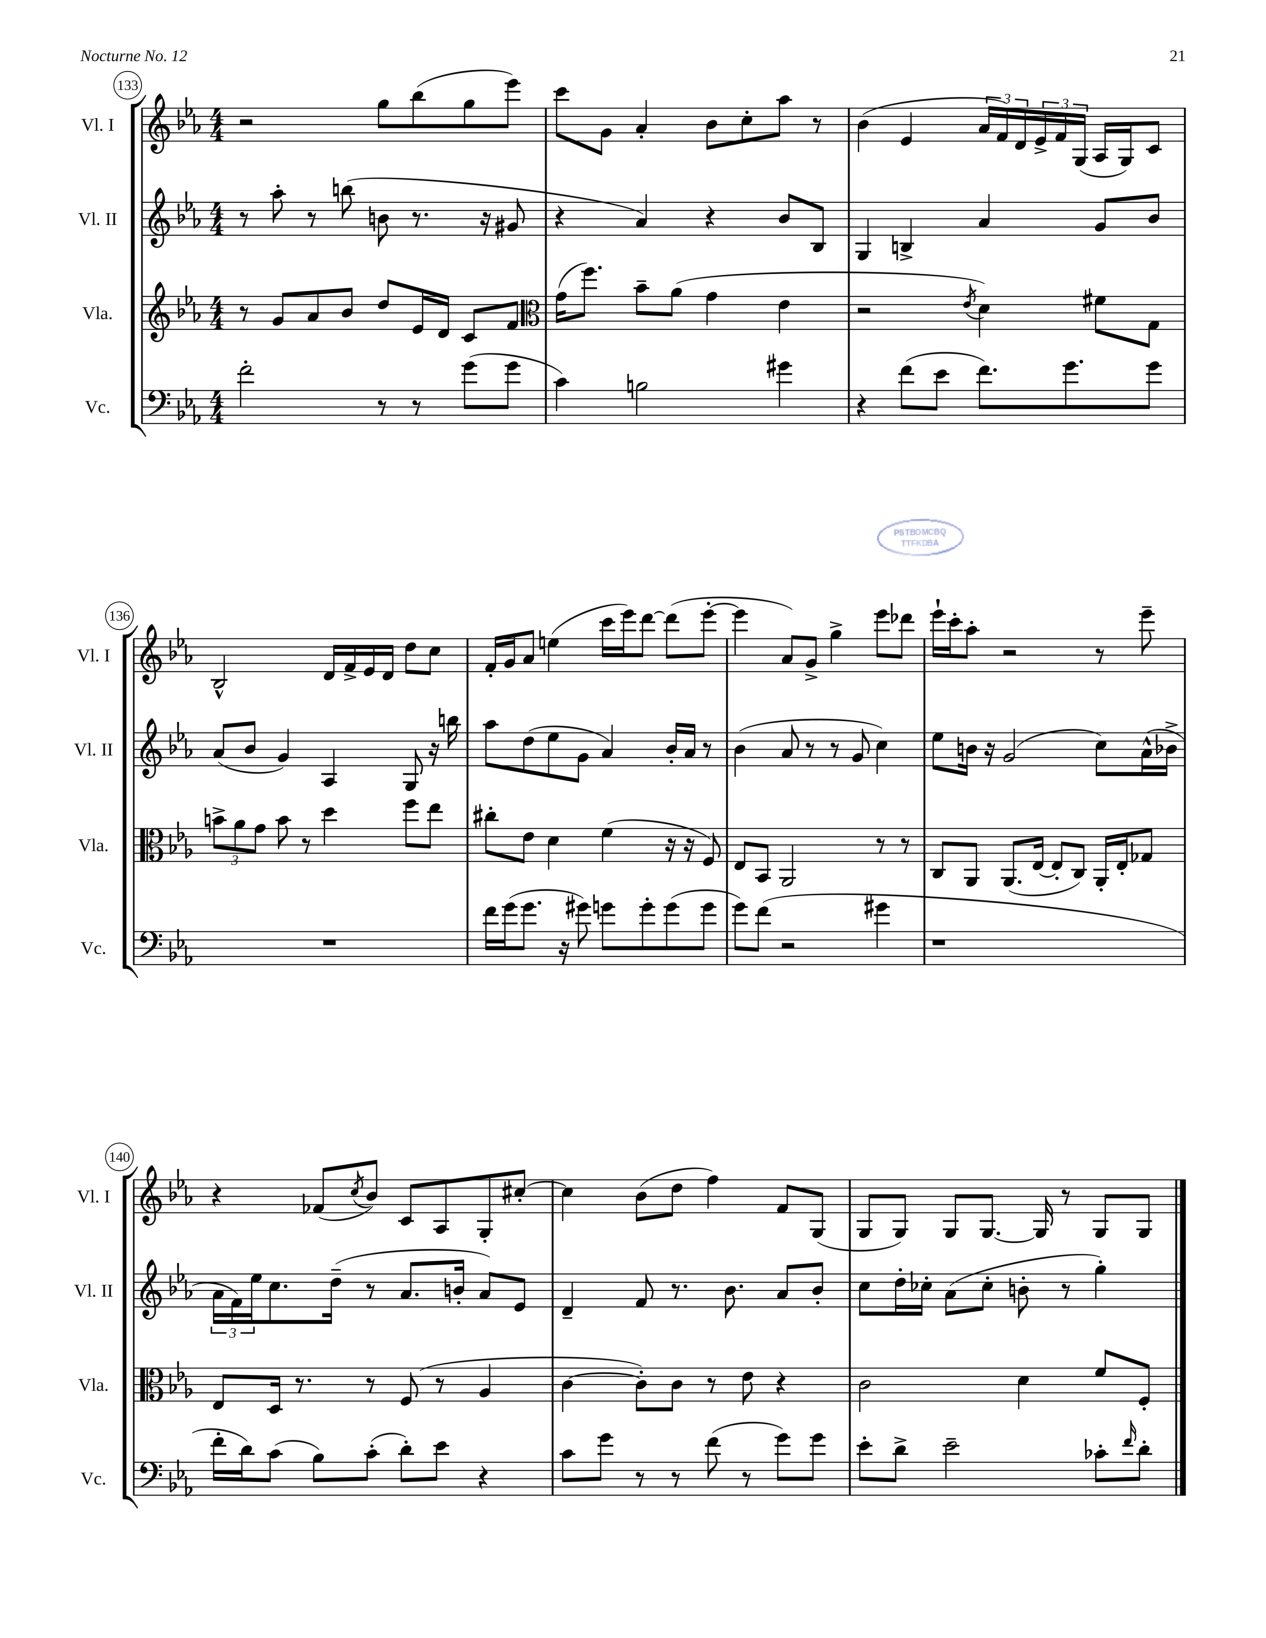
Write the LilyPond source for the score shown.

<<
\new StaffGroup <<
\new Staff = "s0" \with { instrumentName = "Vl. I" shortInstrumentName = "Vl. I" } {
    \clef treble \key ees \major \numericTimeSignature \time 4/4
    r2 g''8 bes''8( g''8 ees'''8) |
    c'''8 g'8 aes'4-. bes'8 c''8-. aes''8 r8 |
    bes'4( ees'4 \tuplet 3/2 { aes'16 f'16) d'16 } \tuplet 3/2 { ees'16-> f'16 g16( } aes16 g16) c'8 |
    bes2-^ d'16 f'16-> ees'16 d'16 d''8 c''8 |
    f'16-. g'16 aes'8 e''4( c'''16 ees'''16) d'''8~ d'''8( ees'''8~-. |
    ees'''4 aes'8) g'8-> g''4-> ees'''8 des'''8 |
    ees'''16-! c'''16-. aes''8-. r2 r8 ees'''8-- |
    r4 fes'8( \acciaccatura { c''8 } bes'8) c'8 aes8 g8-. cis''8~-. |
    cis''4 bes'8( d''8 f''4) f'8 g8( |
    g8 g8) g8 g8.~ g16 r8 g8 g8 \bar "|." |
}
\new Staff = "s1" \with { instrumentName = "Vl. II" shortInstrumentName = "Vl. II" } {
    \clef treble \key ees \major \numericTimeSignature \time 4/4
    r8 aes''8-. r8 b''8( b'8 r8. r16 gis'8 |
    r4 aes'4) r4 bes'8 bes8 |
    g4 b4-> aes'4 g'8 bes'8 |
    aes'8( bes'8 g'4) aes4 g8 r16 b''16 |
    aes''8 d''8( ees''8 g'8 aes'4) bes'16-. aes'16 r8 |
    bes'4( aes'8 r8 r8 g'8 c''4) |
    ees''8 b'16 r16 g'2( c''8) aes'16-^( bes'16-> |
    \tuplet 3/2 { aes'16 f'16) ees''16 } c''8. d''16--( r8 aes'8. b'16-. aes'8) ees'8 |
    d'4-- f'8 r8. bes'8. aes'8 bes'8-. |
    c''8 d''16-. ces''16-. aes'8( ces''8-. b'8-. r8 g''4-.) \bar "|." |
}
\new Staff = "s2" \with { instrumentName = "Vla." shortInstrumentName = "Vla." } {
    \clef treble \key ees \major \numericTimeSignature \time 4/4
    r8 g'8 aes'8 bes'8 d''8 ees'16 d'16 c'8 f'8 |
    \clef alto g'16( f''8.) bes'8-- aes'8( g'4 ees'4 |
    r2 \acciaccatura { ees'8 } d'4) fis'8 g8 |
    \tuplet 3/2 { b'8-> aes'8 g'8 } b'8 r8 d''4 f''8 ees''8 |
    cis''8-. ees'8 d'4 f'4( r16 r16 f8) |
    ees8 bes,8 aes,2 r8 r8 |
    c8 aes,8 aes,8.( ees16~ ees8-. c8) aes,16-. ees16-. ges8 |
    ees8 d16 r8. r8 f8( r8 aes4 |
    c'4~ c'8-.) c'8 r8 ees'8 r4 |
    c'2 d'4 f'8 f8-. \bar "|." |
}
\new Staff = "s3" \with { instrumentName = "Vc." shortInstrumentName = "Vc." } {
    \clef bass \key ees \major \numericTimeSignature \time 4/4
    f'2-. r8 r8 g'8( g'8 |
    c'4) b2 gis'4 |
    r4 f'8( ees'8 f'8.) g'8. g'8 |
    R1 |
    f'16 g'16( g'8. r16 gis'8) g'8 g'8-. g'8( g'8 |
    g'8) f'8( r2 gis'4 |
    r1 |
    f'16-. d'16) c'8( bes8) c'8-.( d'8-.) ees'8 r4 |
    c'8 g'8 r8 r8 f'8( r8 g'8) g'8 |
    ees'8-. d'8-> ees'2-- ces'8-. \grace { f'16 } d'8-. \bar "|." |
}
>>
>>
\layout { \context { \Score currentBarNumber = #133 \override BarNumber.stencil = #(make-stencil-circler 0.1 0.3 ly:text-interface::print) } }
